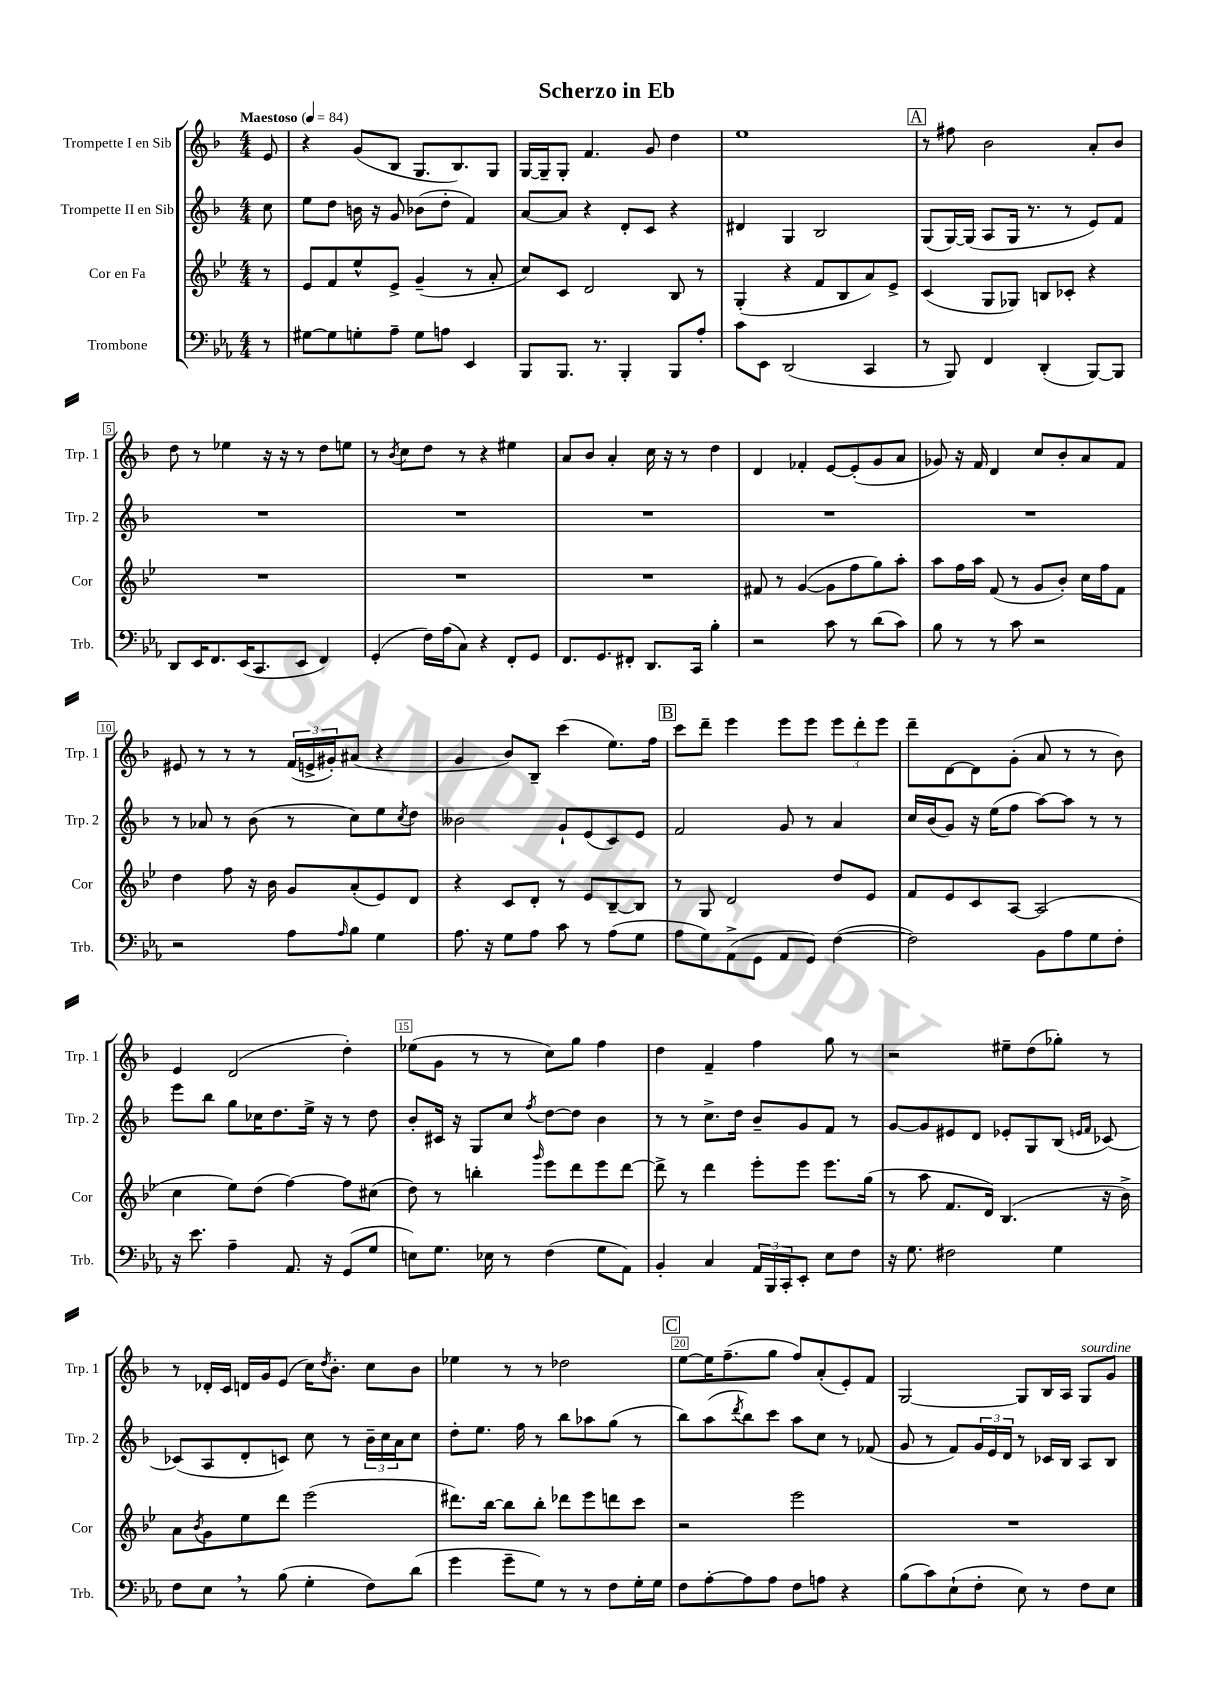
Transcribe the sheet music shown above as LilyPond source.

\header { title = "Scherzo in Eb" }
<<
\new StaffGroup <<
\new Staff = "s0" \with { instrumentName = "Trompette I en Sib" shortInstrumentName = "Trp. 1" } {
    \clef treble \key f \major \numericTimeSignature \time 4/4 \partial 8 \tempo "Maestoso" 4 = 84
    e'8 |
    r4 g'8( bes8 g8. bes8.) g8 |
    g16~ g16-- g8-. f'4. g'8 d''4 |
    e''1 |
    \mark \markup { \box "A" } r8 fis''8 bes'2 a'8-. bes'8 |
    d''8 r8 ees''4 r16 r16 r8 d''8 e''8 |
    r8 \acciaccatura { bes'8 } c''8 d''8 r8 r4 eis''4 |
    a'8 bes'8 a'4-. c''16 r16 r8 d''4 |
    d'4 fes'4-. e'8~ e'8-.( g'8 a'8 |
    ges'8) r16 f'16 d'4 c''8 bes'8-. a'8 f'8 |
    eis'8 r8 r8 r8 \tuplet 3/2 { f'16( e'16-> gis'16-.) } ais'8( r4 |
    g'4 bes'8) bes8-- c'''4( e''8.) f''16 |
    \mark \markup { \box "B" } c'''8 d'''8-- e'''4 e'''8 e'''8 \tuplet 3/2 { e'''8 d'''8-. e'''8 } |
    d'''8-- d'8~ d'8 g'8-.( a'8 r8 r8 bes'8) |
    e'4 d'2( d''4-.) |
    ees''8( g'8 r8 r8 c''8) g''8 f''4 |
    d''4 f'4-- f''4 g''8 r8 |
    r2 eis''8-- d''8( ges''8-.) r8 |
    r8 des'16-. c'16 d'16 g'16 e'8( c''16) \acciaccatura { d''8 } bes'8.-. c''8 bes'8 |
    ees''4 r8 r8 des''2 |
    \mark \markup { \box "C" } e''8~ e''16 f''8.--( g''8 f''8) a'8-.( e'8-.) f'8 |
    g2~ g8 bes16 a16 g8^\markup { \italic "sourdine" } g'8 \bar "|." |
}
\new Staff = "s1" \with { instrumentName = "Trompette II en Sib" shortInstrumentName = "Trp. 2" } {
    \clef treble \key f \major \numericTimeSignature \time 4/4 \partial 8
    c''8 |
    e''8 d''8 b'16 r16 g'8 bes'8( d''8-. f'4) |
    a'8~ a'8 r4 d'8-. c'8 r4 |
    dis'4 g4 bes2 |
    \mark \markup { \box "A" } g8( g16~) g16( a8 g16 r8. r8 e'8) f'8 |
    R1 |
    R1 |
    R1 |
    R1 |
    R1 |
    r8 aes'8 r8 bes'8( r8 c''8) e''8 \acciaccatura { c''8 } d''8 |
    beses'2 g'8-! e'8( c'8) e'8 |
    \mark \markup { \box "B" } f'2 g'8 r8 a'4 |
    c''16 bes'16( g'8) r16 e''16( f''8 a''8~) a''8 r8 r8 |
    e'''8 bes''8 g''8 ces''16 d''8. e''16-> r16 r8 d''8 |
    bes'8-. cis'16 r16 g8 c''8 \acciaccatura { f''8 } d''8~ d''8 bes'4 |
    r8 r8 c''8.-> d''16 bes'8-- g'8 f'8 r8 |
    g'8~ g'8 eis'8 d'8 ees'8-. g8 bes8( \grace { e'16 f'16 } ces'8~) |
    ces'8( a8 d'8-. c'8) c''8 r8 \tuplet 3/2 { bes'16-- c''16 a'16 } c''8 |
    d''8-. e''8. f''16 r8 bes''8 aes''8 g''8( r8 |
    \mark \markup { \box "C" } bes''8) a''8( \acciaccatura { d'''8 } bes''8) c'''8 a''8 c''8 r8 fes'8( |
    g'8 r8 f'8) \tuplet 3/2 { g'16 e'16 d'16 } r8 ces'16 bes16 a8 bes8 \bar "|." |
}
\new Staff = "s2" \with { instrumentName = "Cor en Fa" shortInstrumentName = "Cor" } {
    \clef treble \key bes \major \numericTimeSignature \time 4/4 \partial 8
    r8 |
    ees'8 f'8 ees''8-^ ees'8-> g'4--( r8 a'8-. |
    c''8) c'8 d'2 bes8 r8 |
    g4-.( r4 f'8 bes8 a'8) ees'8-> |
    \mark \markup { \box "A" } c'4( g8 ges8) b8 ces'8-. r4 |
    R1 |
    R1 |
    R1 |
    fis'8 r8 g'4~( g'8 f''8 g''8) a''8-. |
    a''8 f''16 a''16 f'8( r8 g'8 bes'8-.) c''16 f''16 f'8 |
    d''4 f''8 r16 bes'16 g'8 a'8-.( ees'8) d'8 |
    r4 c'8 d'8-. r8 ees'8 bes8~-- bes8 |
    \mark \markup { \box "B" } r8 g8 d'2 d''8 ees'8 |
    f'8 ees'8 c'8 a8~ a2( |
    c''4 ees''8) d''8( f''4~) f''8 cis''8( |
    d''8) r8 b''4-. \grace { g'''16 } ees'''8 d'''8 ees'''8 d'''8~ |
    d'''8-> r8 d'''4 ees'''8-. ees'''8 ees'''8. g''16( |
    r8 a''8 f'8. d'16) bes4.( r16 bes'16->) |
    a'8 \acciaccatura { bes'8 } g'8 ees''8 d'''8 ees'''2( |
    dis'''8.) bes''16~ bes''8 bes''8-. des'''8 ees'''8 d'''8 c'''8 |
    \mark \markup { \box "C" } r2 ees'''2 |
    R1 \bar "|." |
}
\new Staff = "s3" \with { instrumentName = "Trombone" shortInstrumentName = "Trb." } {
    \clef bass \key ees \major \numericTimeSignature \time 4/4 \partial 8
    r8 |
    gis8~ gis8 g8-. aes8-- g8 a8 ees,4 |
    bes,,8 bes,,8. r8. bes,,4-. bes,,8 aes8-. |
    c'8 ees,8 d,2( c,4 |
    \mark \markup { \box "A" } r8 bes,,8) f,4 d,4-.( bes,,8~) bes,,8 |
    d,8 ees,16 f,8. ees,16( c,8. ees,8 f,4) |
    g,4-.( f16) aes16( c8) r4 f,8-. g,8 |
    f,8. g,8. fis,8-. d,8. c,16 bes4-. |
    r2 c'8 r8 d'8( c'8) |
    bes8 r8 r8 c'8 r2 |
    r2 aes8 \grace { aes16 } bes8 g4 |
    aes8. r16 g8 aes8 c'8 r8 aes8( g8 |
    \mark \markup { \box "B" } aes8 g8) aes,8->( g,8 aes,8 g,8) f4~( |
    f2) bes,8 aes8 g8 f8-. |
    r16 ees'8. aes4-- aes,8. r16 g,8( g8 |
    e8) g8. ees16 r8 f4( g8 aes,8) |
    bes,4-. c4 \tuplet 3/2 { aes,16 bes,,16 c,16-. } ees,8-. ees8 f8 |
    r16 g8. fis2 g4 |
    f8 ees8 \breathe r8 bes8( g4-. f8) d'8( |
    g'4 g'8-- g8) r8 r8 f8 g16-. g16 |
    \mark \markup { \box "C" } f8 aes8~-. aes8 aes8 f8 a8 r4 |
    bes8( c'8) ees8-!( f8-. ees8) r8 f8 ees8 \bar "|." |
}
>>
>>
\layout { \context { \Score \override BarNumber.break-visibility = ##(#f #t #t) barNumberVisibility = #(every-nth-bar-number-visible 5) \override BarNumber.stencil = #(make-stencil-boxer 0.1 0.3 ly:text-interface::print) } }
